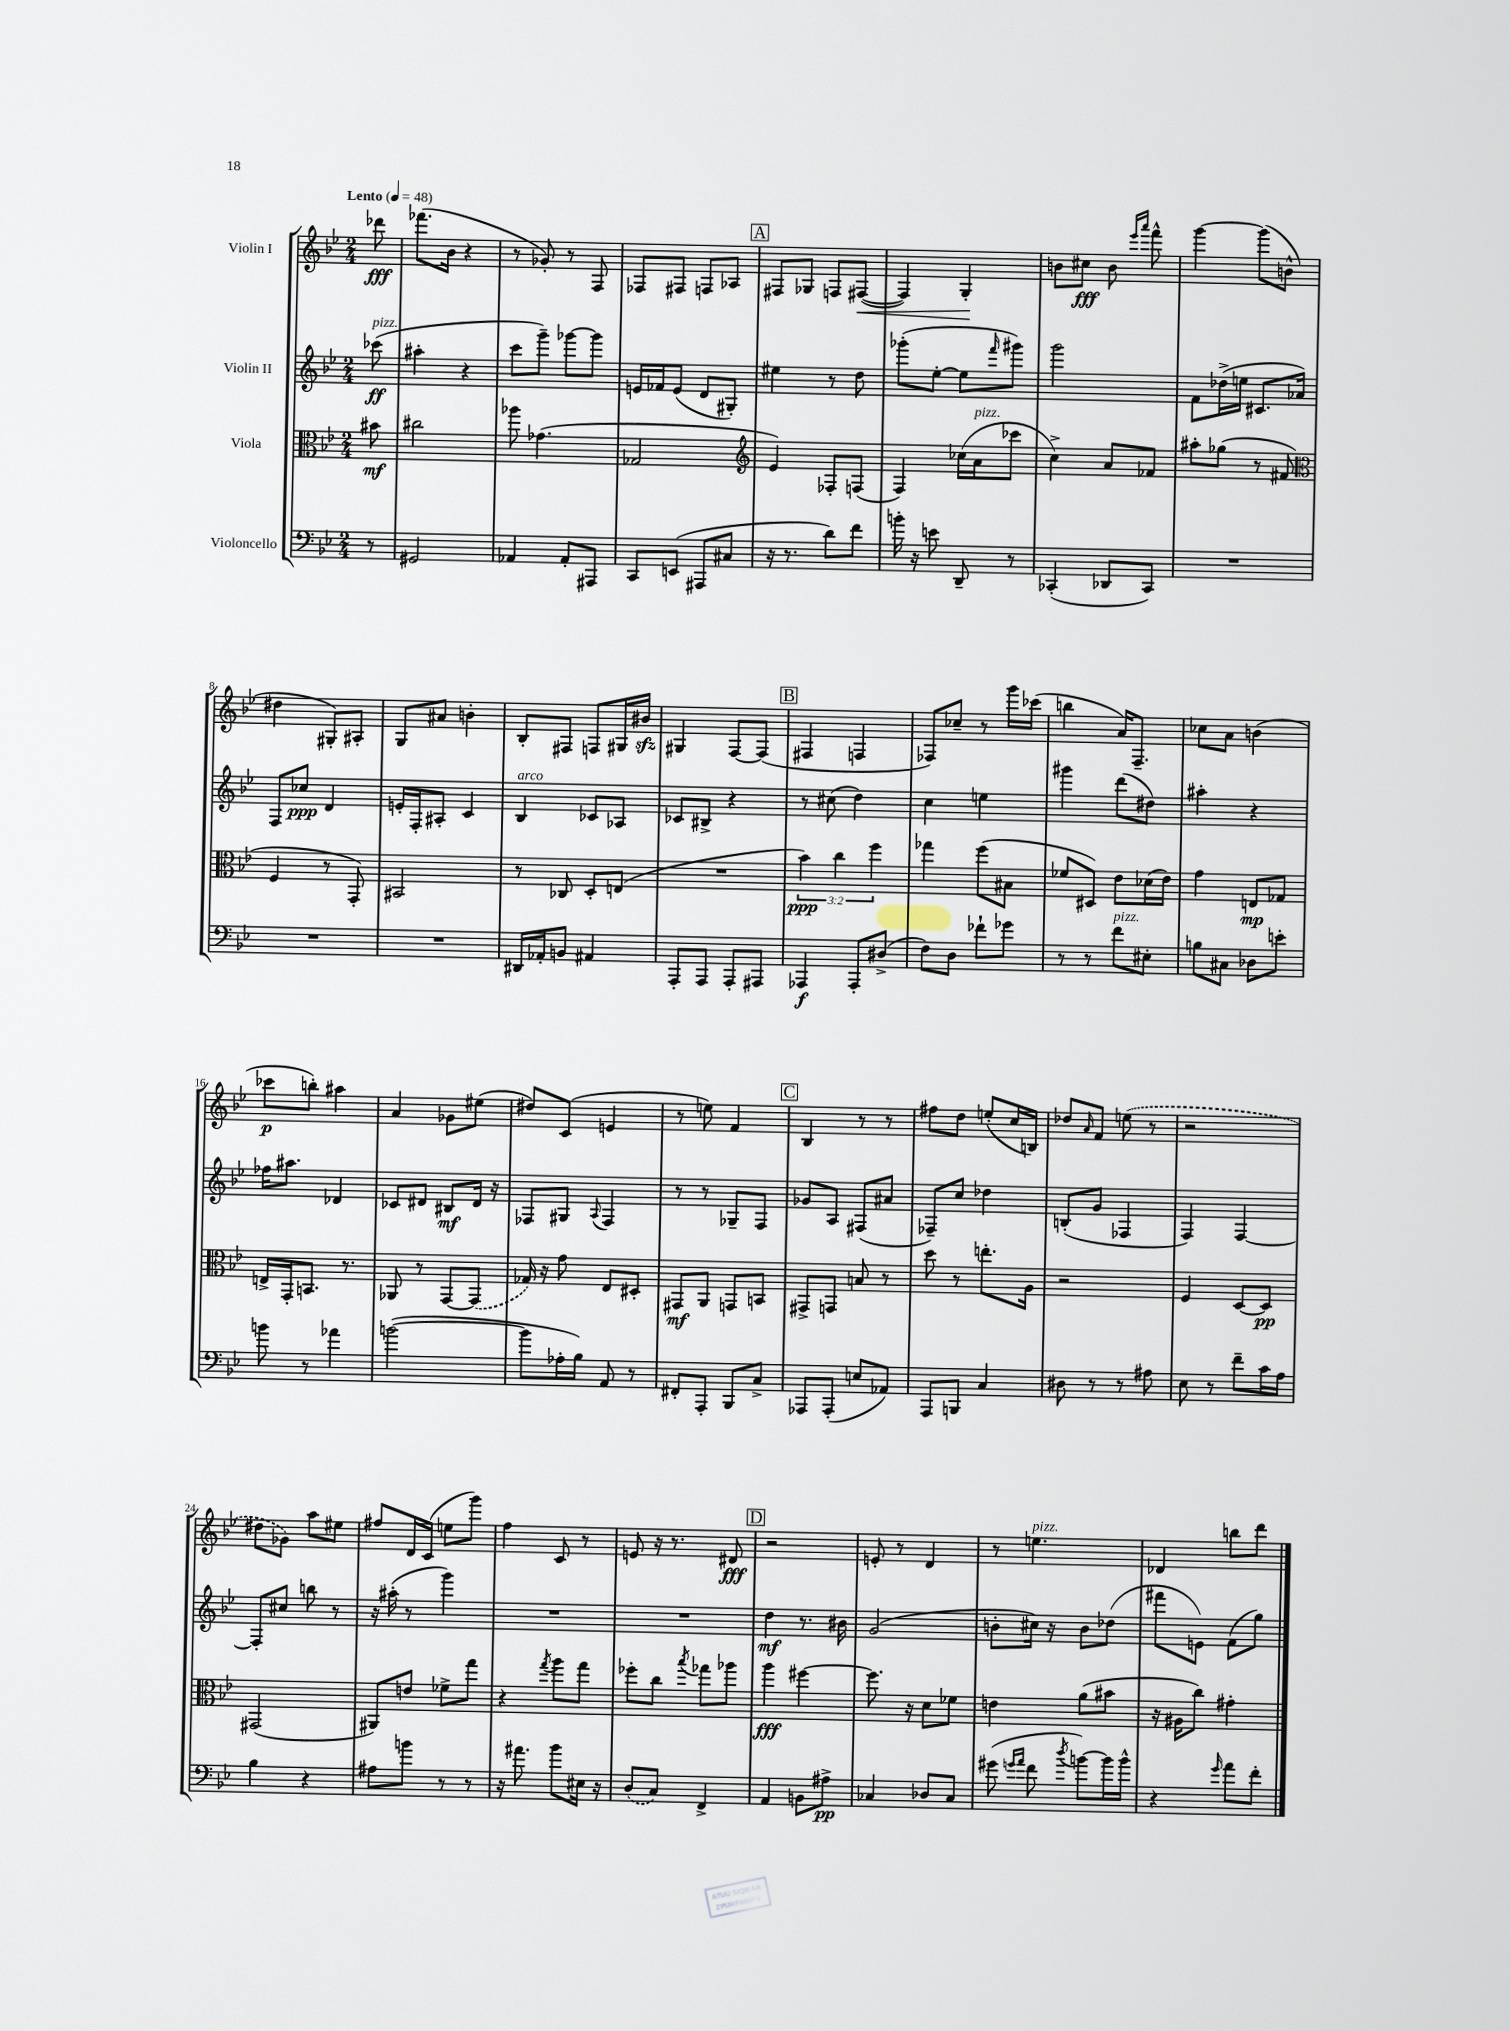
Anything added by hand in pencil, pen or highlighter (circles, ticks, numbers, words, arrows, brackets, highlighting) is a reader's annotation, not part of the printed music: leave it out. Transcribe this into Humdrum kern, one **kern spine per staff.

**kern	**dynam	**kern	**dynam	**kern	**dynam	**kern	**dynam
*part4	*part4	*part3	*part3	*part2	*part2	*part1	*part1
*staff4	*staff4	*staff3	*staff3	*staff2	*staff2	*staff1	*staff1
*I"Violoncello	*	*I"Viola	*	*I"Violin II	*	*I"Violin I	*
*clefF4	*	*clefC3	*	*clefG2	*	*clefG2	*
*k[b-e-]	*	*k[b-e-]	*	*k[b-e-]	*	*k[b-e-]	*
*M2/4	*	*M2/4	*	*M2/4	*	*M2/4	*
*MM48	*	*MM48	*	*MM48	*	*MM48	*
=	=	=	=	=	=	=	=
!	!	!	!	!	!	!LO:TX:a:B:t=Lento	!
!	!	!	!	!LO:TX:a:i:t=pizz.	!	!	!
8r	.	8b#X\	mf	(8ccc-X\	ff	8ddd-X\	fff
=1	=1	=1	=1	=1	=1	=1	=1
2GG#X/	.	2cc#X\	.	4aa#X'\	.	(8.fff-X\L	.
.	.	.	.	.	.	16b-\Jk	.
.	.	.	.	4r	.	4r	.
=2	=2	=2	=2	=2	=2	=2	=2
4AA-X/	.	8aa-X\	.	8ccc\L	.	8r	.
.	.	(4.g-X\	.	8ggg~\J)	.	8g-X'/)	.
8AA-'/L	.	.	.	[8ggg-X\L	.	8r	.
8AAA#X/J	.	.	.	8ggg-\J]	.	8F/	.
=3	=3	=3	=3	=3	=3	=3	=3
8CC/L	.	2G-X/	.	16en/LL	.	8F-X/L	.
.	.	.	.	16f-X/J	.	.	.
(8EEn/J	.	.	.	(8e/J	.	8F#X/J	.
8AAA#X/L	.	.	.	8d/L	.	8Fn/L	.
8C#X/J	.	.	.	8G#X'/J)	.	8A-X/J	.
!!LO:REH:place=s1:t=A
=4	=4	=4	=4	=4	=4	=4	=4
*	*	*clefG2	*	*	*	*	*
16r	.	4e-/)	.	4ee#X\	.	8F#X/L	.
8.r	.	.	.	.	.	.	.
.	.	.	.	.	.	8G-X/J	.
8d\L)	.	8F-X'/L	.	8r	.	8Fn/L	.
!	!	!	!	!	!	!	!LO:HP:b
8f\J	.	(8Fn/J	.	8dd\	.	([8F#X/J	<
=5	=5	=5	=5	=5	=5	=5	=5
16bn'\	.	4F/)	.	(8ggg-X'\L	.	4F#/])	.
16r	.	.	.	.	.	.	.
8en\	.	.	.	[8ee-'\J	.	.	.
8DD~/	.	(16cc-X\LL	.	8ee-\L]	.	4G'/	.
!	!	!LO:TX:a:i:t=pizz.	!	!	!	!	!
.	.	16a\J	.	.	.	.	.
.	.	.	.	16qqfff/	.	.	.
8r	.	8ccc-X\J	.	8ggg#X\J)	.	.	.
.	.	.	.	.	.	.	[
=6	=6	=6	=6	=6	=6	=6	=6
(4CC-X'/	.	4cc^\)	.	2ggg\	.	8bn\L	.
.	.	.	.	.	.	8cc#X\J	fff
8DD-X/L	.	8a/L	.	.	.	8b\	.
.	.	.	.	.	.	16qqeee-/LL	.
.	.	.	.	.	.	16qqaaa/JJ	.
8CC-/J)	.	8f-X/J	.	.	.	8fff^^\	.
=7	=7	=7	=7	=7	=7	=7	=7
2r	.	8aa#X'\L	.	8f\L	.	[4ggg\	.
.	.	(8gg-X\J	.	(16dd-X^\L	.	.	.
.	.	.	.	16een\JJ	.	.	.
.	.	8r	.	8.c#X/L	.	(8ggg\L]	.
.	.	8f#X/	.	.	.	8bn^^\J	.
.	.	.	.	16a-X/Jk)	.	.	.
!!LO:LB:g=z
=8	=8	=8	=8	=8	=8	=8	=8
*	*	*clefC3	*	*	*	*	*
2r	.	4F/	.	8F/L	.	4dd#X\	.
.	.	.	.	8cc-X/J	ppp	.	.
.	.	8r	.	4d/	.	8G#X'/L)	.
.	.	8GG'/)	.	.	.	8A#X'/J	.
=9	=9	=9	=9	=9	=9	=9	=9
2r	.	2BB#X/	.	16en'/LL	.	8G/L	.
.	.	.	.	16F'/J	.	.	.
.	.	.	.	8A#X'/J	.	8a#X/J	.
.	.	.	.	4c/	.	4bn'\	.
=10	=10	=10	=10	=10	=10	=10	=10
!	!	!	!	!LO:TX:a:i:t=arco	!	!	!
16DD#X/LL	.	8r	.	4B-/	.	8B-'/L	.
16AA-X'/J	.	.	.	.	.	.	.
8BBn/J	.	8C-X/	.	.	.	8F#X/J	.
4AA#X/	.	8D'/L	.	8c-X/L	.	8Fn/L	.
.	.	(8En/J	.	8A-X/J	.	16G#X/L	.
.	.	.	.	.	.	16b#Xzz/JJ	.
=11	=11	=11	=11	=11	=11	=11	=11
8AAA'/L	.	2r	.	8c-X/L	.	4G#X/	.
8AAA/J	.	.	.	8B#X^/J	.	.	.
8AAA'/L	.	.	.	4r	.	[8F/L	.
8AAA#X/J	.	.	.	.	.	(8F/J]	.
!!LO:REH:place=s1:t=B
=12	=12	=12	=12	=12	=12	=12	=12
4AAA-X/	f	6b-\)	ppp	8r	.	4F#X/	.
.	.	.	.	(8cc#X\	.	.	.
.	.	6cc\	.	.	.	.	.
8AAA-'/L	.	.	.	4dd\)	.	4Fn/	.
.	.	6ff\	.	.	.	.	.
(8D#X^/J	.	.	.	.	.	.	.
=13	=13	=13	=13	=13	=13	=13	=13
8F\L)	.	4gg-X\	.	4cc\	.	8F-X/L)	.
8D\J	.	.	.	.	.	8cc-X~/J	.
8f-X`\L	.	(8ff\L	.	4een\	.	8r	.
8g-X\J	.	8B#X\J	.	.	.	16ggg\LL	.
.	.	.	.	.	.	(16ccc-X\JJ	.
=14	=14	=14	=14	=14	=14	=14	=14
8r	.	8f-X/L	.	4ggg#X\	.	4bbn\	.
8r	.	8D#X/J)	.	.	.	.	.
!LO:TX:a:i:t=pizz.	!	!	!	!	!	!	!
8f\L	.	8e-\L	.	(8ddd\L	.	16a/KL)	.
.	.	.	.	.	.	8.F~/J	.
8E#X'\J	.	(16d-X\L	.	8dd#X\J)	.	.	.
.	.	16e-\JJ)	.	.	.	.	.
=15	=15	=15	=15	=15	=15	=15	=15
8Bn\L	.	4g\	.	4aa#X'\	.	8cc-X\L	.
8C#X\J	.	.	.	.	.	8a\J	.
8D-X\L	.	8En/L	mp	4r	.	(4bn\	.
8en'\J	.	8G-X/J	.	.	.	.	.
!!LO:LB:g=z
=16	=16	=16	=16	=16	=16	=16	=16
8bn\	.	16En^/LL	.	16ff-X\KL	.	8ccc-X\L	p
.	.	16GG'/J	.	8.aa#X\J	.	.	.
8r	.	8.BBn/J	.	.	.	8bbn'\J)	.
4a-X\	.	.	.	4d-X/	.	4aa#X\	.
.	.	8.r	.	.	.	.	.
=17	=17	=17	=17	=17	=17	=17	=17
([2bn\	.	8AA-X/	.	8c-X/L	.	4a/	.
.	.	8r	.	8d#X/J	.	.	.
.	.	[8GG/L	.	8B#X/L	mf	8g-X\L	.
.	.	(8GG/J]	.	16d#/Jk	.	(8ee#X\J	.
.	.	.	.	16r	.	.	.
=18	=18	=18	=18	=18	=18	=18	=18
8b\L]	.	16G-X/)	.	8F-X/L	.	8dd#X/L)	.
.	.	16r	.	.	.	.	.
16A-X'\L	.	8g\	.	8G#X/J	.	(8c/J	.
16B-\JJ)	.	.	.	.	.	.	.
.	.	.	.	8qqA/	.	.	.
8AA/	.	8E-/L	.	4F-/	.	4en/	.
8r	.	8D#X'/J	.	.	.	.	.
=19	=19	=19	=19	=19	=19	=19	=19
8FF#X'/L	.	8GG#X/L	mf	8r	.	8r	.
8AAA'/J	.	8AA/J	.	8r	.	8een\)	.
8BBB-/L	.	8GGn/L	.	8G-X~/L	.	4f/	.
8C^/J	.	8BBn/J	.	8F/J	.	.	.
!!LO:REH:place=s1:t=C
=20	=20	=20	=20	=20	=20	=20	=20
8AAA-X/L	.	8GG#X^/L	.	8g-X/L	.	4B-/	.
(8AAA-'/J	.	8GGn/J	.	8A/J	.	.	.
8En/L	.	8Bn/	.	(8F#X/L	.	8r	.
8AA-X/J)	.	8r	.	8a#X/J	.	8r	.
=21	=21	=21	=21	=21	=21	=21	=21
8AAA/L	.	8dd\	.	8F-X~/L)	.	8ff#X\L	.
8BBBn/J	.	8r	.	8cc/J	.	8dd\J	.
4C/	.	8.een'\L	.	4dd-X\	.	(8een'/L	.
.	.	.	.	.	.	16cc/L	.
.	.	16A\Jk	.	.	.	16Bn/JJ)	.
=22	=22	=22	=22	=22	=22	=22	=22
8D#X\	.	2r	.	(8Bn'/L	.	8dd-X/L	.
.	.	.	.	.	.	16qqa/	.
8r	.	.	.	8g/J	.	8f/J	.
8r	.	.	.	4F-X/	.	(8een\	.
8A#X\	.	.	.	.	.	8r	.
=23	=23	=23	=23	=23	=23	=23	=23
8E-\	.	4F/	.	4F/)	.	2r	.
8r	.	.	.	.	.	.	.
8f~\L	.	[8D/L	.	[4F/	.	.	.
16c\L	.	8D/J]	pp	.	.	.	.
16A\JJ	.	.	.	.	.	.	.
!!LO:LB:g=z
=24	=24	=24	=24	=24	=24	=24	=24
4B-\	.	(2GG#X/	.	8F'/L]	.	8dd#X\L	.
.	.	.	.	8cc#X/J	.	8g-X\J)	.
4r	.	.	.	8bbn\	.	8aa\L	.
.	.	.	.	8r	.	8ee#X\J	.
=25	=25	=25	=25	=25	=25	=25	=25
8A#X\L	.	8AA#X/L)	.	16r	.	8ff#X/L	.
.	.	.	.	(16aa#X'\	.	.	.
8bn\J	.	8en/J	.	8r	.	16d/L	.
.	.	.	.	.	.	(16c/JJ	.
8r	.	8f-X^\L	.	4ggg\)	.	8een\L	.
8r	.	8gg\J	.	.	.	8ggg\J)	.
=26	=26	=26	=26	=26	=26	=26	=26
16r	.	4r	.	2r	.	4ff\	.
8.a#X\	.	.	.	.	.	.	.
.	.	8qgg/	.	.	.	.	.
8b-\L	.	8aa\L	.	.	.	8c/	.
16E#X\Jk	.	8gg\J	.	.	.	8r	.
16r	.	.	.	.	.	.	.
=27	=27	=27	=27	=27	=27	=27	=27
(8D/L	.	8ff-X'\L	.	2r	.	8en/	.
8C/J)	.	8cc\J	.	.	.	16r	.
.	.	.	.	.	.	8.r	.
.	.	8qbb-/	.	.	.	.	.
4FF^/	.	8gg-X\L	.	.	.	.	.
.	.	8aa-X\J	.	.	.	8d#X/	fff
!!LO:REH:place=s1:t=D
=28	=28	=28	=28	=28	=28	=28	=28
4AA/	.	4aa\	fff	4dd\	mf	2r	.
8BBn\L	.	[4ff#X\	.	8.r	.	.	.
8A#X^\J	pp	.	.	.	.	.	.
.	.	.	.	16b#X\	.	.	.
=29	=29	=29	=29	=29	=29	=29	=29
4C-X/	.	8.ff#\]	.	(2g/	.	8en'/	.
.	.	.	.	.	.	8r	.
.	.	16r	.	.	.	.	.
8D-X/L	.	8d\L	.	.	.	4d/	.
8C-/J	.	8f-X\J	.	.	.	.	.
=30	=30	=30	=30	=30	=30	=30	=30
(8g#X\	.	4en\	.	8bn'\L	.	8r	.
16qqgn/LL	.	.	.	.	.	.	.
16qqa/JJ	.	.	.	.	.	.	.
!	!	!	!	!	!	!LO:TX:a:i:t=pizz.	!
8f\	.	.	.	16cc#X\Jk)	.	4.een\	.
.	.	.	.	16r	.	.	.
8qdd/	.	.	.	.	.	.	.
[8bn\L)	.	(8a\L	.	8b\L	.	.	.
16b\L]	.	8b#X\J	.	(8dd-X\J	.	.	.
16b^^\JJ	.	.	.	.	.	.	.
=31	=31	=31	=31	=31	=31	=31	=31
4r	.	16r	.	8fff#X\L	.	4d-X/	.
.	.	16A#X\KL	.	.	.	.	.
.	.	8cc\J)	.	8en\J)	.	.	.
16qqg/	.	.	.	.	.	.	.
8a\L	.	4g#X'\	.	(8f\L	.	8bbn\L	.
8f'\J	.	.	.	8gg\J)	.	8ddd\J	.
==	==	==	==	==	==	==	==
*-	*-	*-	*-	*-	*-	*-	*-
